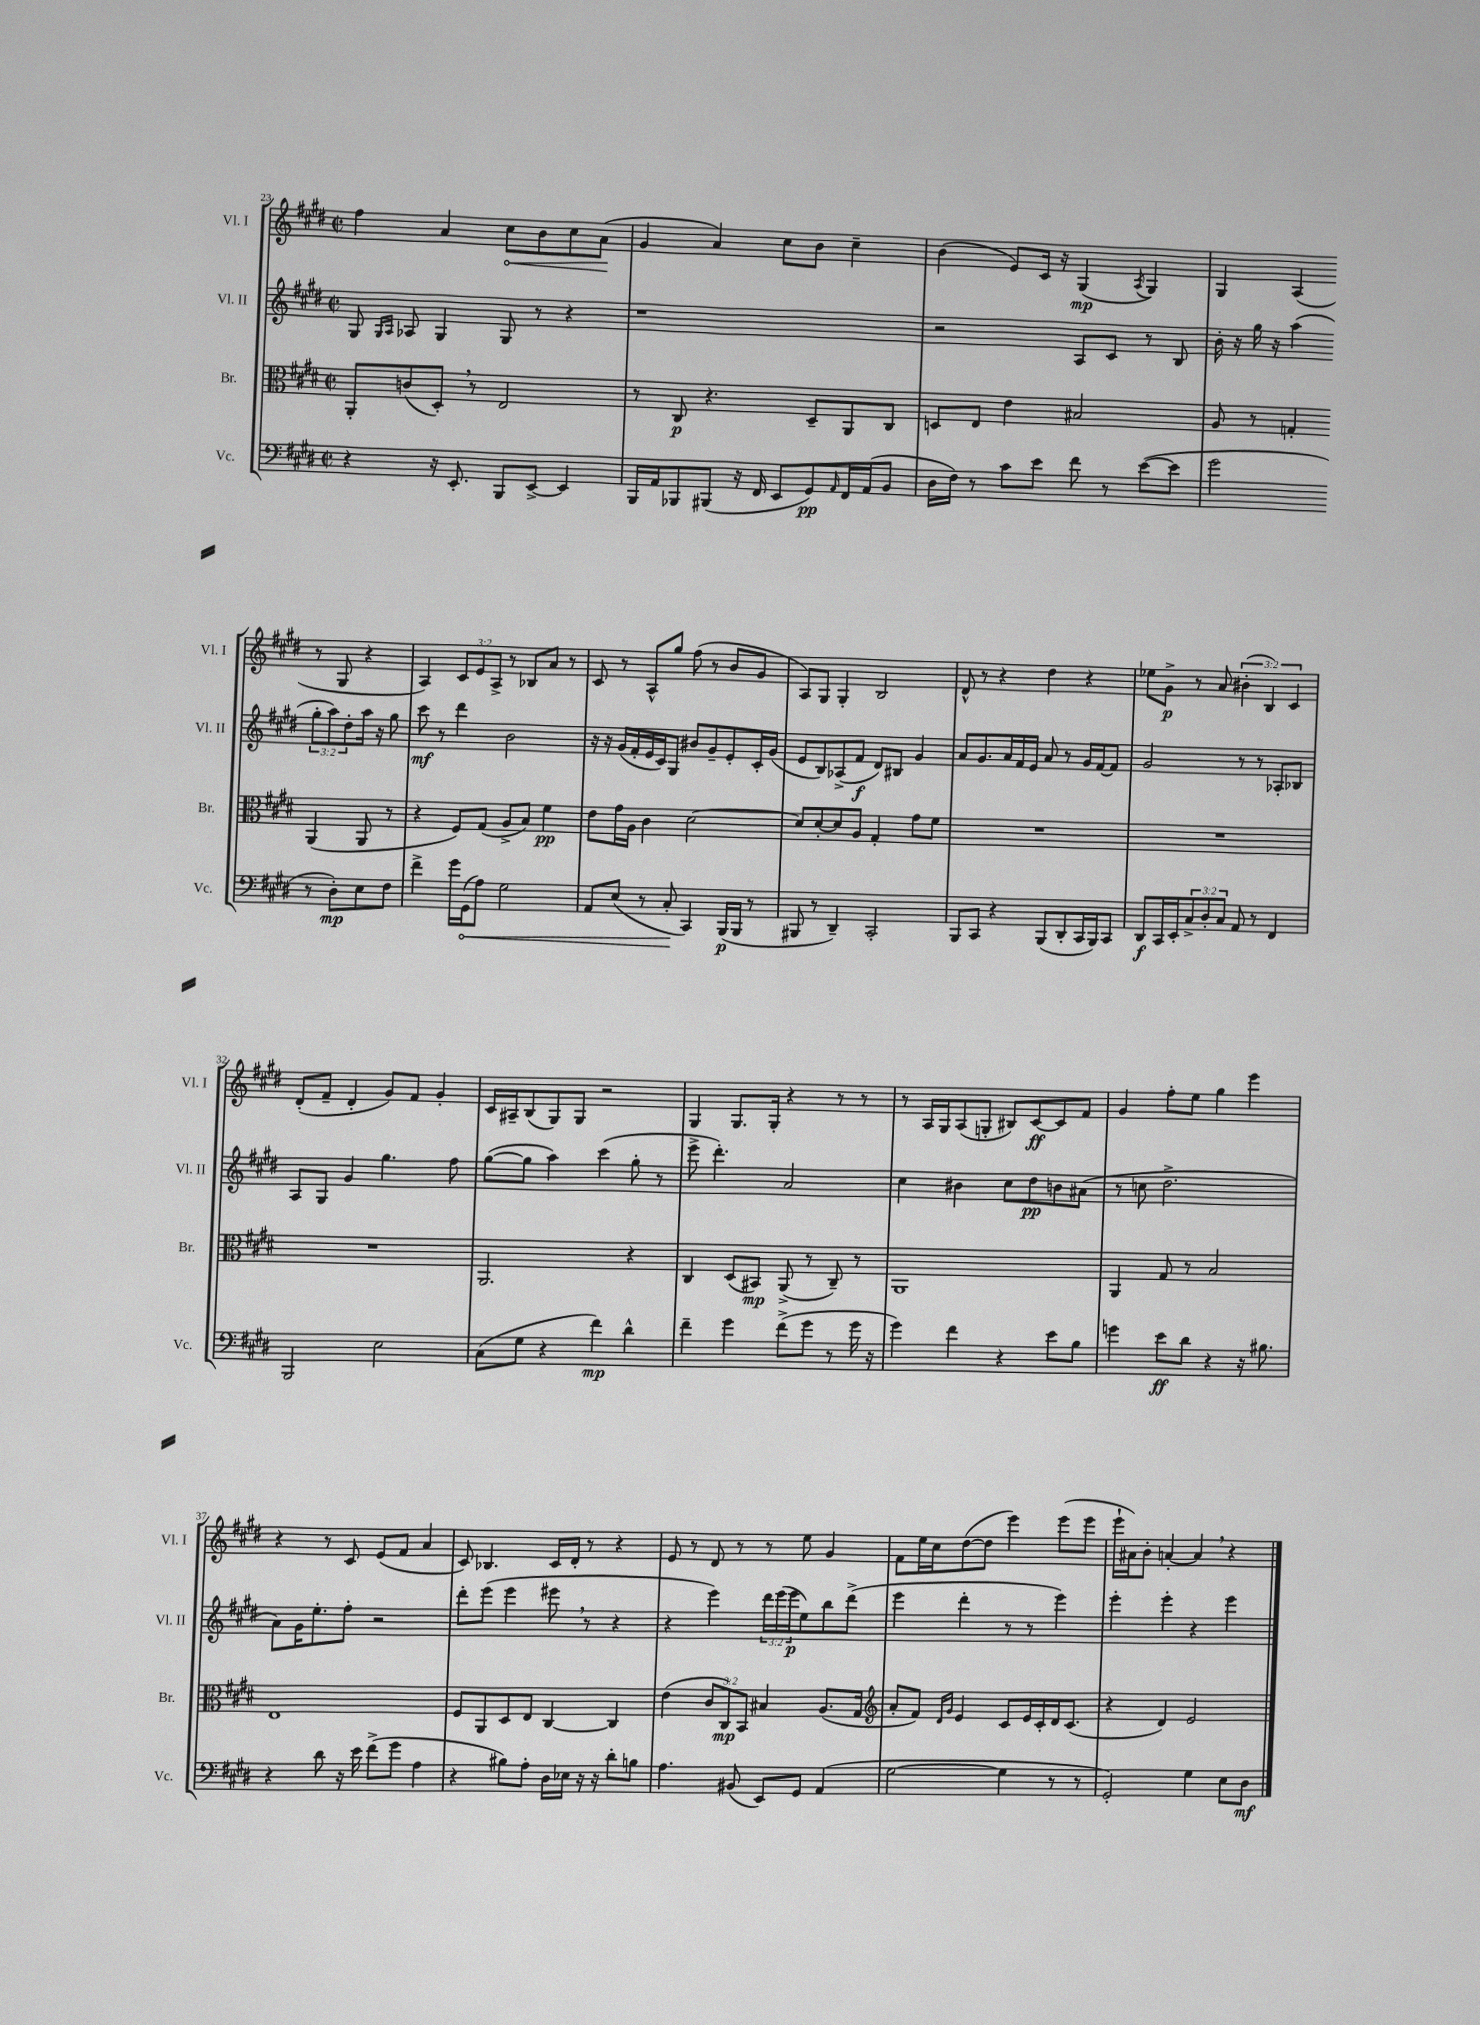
<<
\new StaffGroup <<
\new Staff = "s0" \with { instrumentName = "Vl. I" shortInstrumentName = "Vl. I" } {
    \clef treble \key e \major \defaultTimeSignature \time 2/2 \override Staff.TupletNumber.text = #tuplet-number::calc-fraction-text
    fis''4 a'4 \once \override Hairpin.circled-tip = ##t cis''8\< b'8 cis''8 a'8\!( |
    gis'4 a'4) cis''8 b'8 cis''4-- |
    b'4( e'8) cis'16 r16 gis4\mp( \acciaccatura { a8 } gis4) |
    gis4 a4( r8 gis8 r4 |
    a4) \tuplet 3/2 { cis'8 e'8 a8-> } r8 bes8 a'8 r8 |
    cis'8 r8 a8-^ gis''8 fis''8( r8 b'8 gis'8 |
    a8) gis8 gis4-. b2 |
    dis'8-^ r8 r4 dis''4 r4 |
    ees''8 gis'8->\p r8 a'8 \tuplet 3/2 { bis'4-.( b4) cis'4 } |
    dis'8-.( fis'8-- dis'4-. gis'8) fis'8 gis'4-. |
    cis'16 ais16-- b8( gis8) gis8 r2 |
    gis4 gis8. gis16-. r4 r8 r8 |
    r8 a16 gis16 a8( g8-. bis8) cis'8~\ff cis'8 fis'8 |
    gis'4 fis''8-. e''8 gis''4 e'''4 |
    r4 r8 cis'8 e'8( fis'8 a'4 |
    cis'8) bes4. cis'16 dis'16-. r8 r4 |
    e'8 r8 dis'8 r8 r8 e''8 gis'4 |
    fis'8 e''16 cis''16 dis''8~( dis''8 e'''4) e'''8( e'''8 |
    e'''16-! ais'16) b'8-. a'4~-. a'4 \breathe r4 \bar "|." |
}
\new Staff = "s1" \with { instrumentName = "Vl. II" shortInstrumentName = "Vl. II" } {
    \clef treble \key e \major \defaultTimeSignature \time 2/2 \override Staff.TupletNumber.text = #tuplet-number::calc-fraction-text
    gis8 \grace { gis16 a16 } aes8 gis4 gis8 r8 r4 |
    r1 |
    r2 a8 cis'8 r8 b8 |
    b'16-. r16 gis''16 r16 a''4( \tuplet 3/2 { gis''8-. a''8) dis''8-. } a''16 r16 gis''8 |
    cis'''8\mf r8 dis'''4 b'2 |
    r16 r16 gis'16( fis'16-. e'16 cis'16) gis8 bis'8 gis'8-- e'8-. cis'16-. gis'16( |
    e'8 b8) aes8->( fis'8\f dis'8) bis8 gis'4 |
    a'8 gis'8. a'16 fis'16 e'16 a'8 r8 gis'16 fis'16~ fis'8 |
    gis'2 r8 r8 aes8-. bes8 |
    a8 gis8 gis'4 gis''4. fis''8 |
    gis''8~( gis''8 a''4) cis'''4( gis''8-. r8 |
    e'''8-> dis'''4.-.) a'2 |
    cis''4 bis'4 cis''8 dis''8\pp b'8 ais'8( |
    r8 c''8 dis''2.-> |
    a'8) gis'16 e''8.-. fis''8-. r2 |
    dis'''8-. e'''8( e'''4 eis'''8 \breathe r8 r4 |
    r4 e'''4) \tuplet 3/2 { dis'''16 e'''16( e'''16\p } e''8) b''8 dis'''8->( |
    e'''4 dis'''4-. r8 r8 e'''4) |
    e'''4-. e'''4-. r4 e'''4 \bar "|." |
}
\new Staff = "s2" \with { instrumentName = "Br." shortInstrumentName = "Br." } {
    \clef alto \key e \major \defaultTimeSignature \time 2/2 \override Staff.TupletNumber.text = #tuplet-number::calc-fraction-text
    a,8-. c'8( dis8-.) \breathe r8 e2 |
    r8 cis8\p r4. dis8-- a,8 cis8 |
    d8 e8 e'4 bis2 |
    a8 r8 g4-. a,4( a,8 r8 |
    r4 fis8) gis8( a8-> b8) fis'4\pp |
    e'8 gis'16 a16 cis'4 dis'2~ |
    dis'8 dis'8~-. dis'8 a8 gis4-. gis'8 fis'8 |
    R1 |
    R1 |
    R1 |
    a,2. r4 |
    cis4 dis8( bis,8\mp) a,8->( r8 cis8--) r8 |
    a,1 |
    a,4 gis8 r8 b2 |
    e1 |
    fis8 a,8 dis8 e8 cis4~ cis4 |
    e'4( \tuplet 3/2 { cis'8 cis8\mp) b,8 } bis4 a8.( gis16 |
    \clef treble a'8-. fis'8) \grace { dis'16 gis'16 } e'4 cis'8 e'16 cis'16-. dis'16 cis'8.( |
    r4 dis'4) e'2 \bar "|." |
}
\new Staff = "s3" \with { instrumentName = "Vc." shortInstrumentName = "Vc." } {
    \clef bass \key e \major \defaultTimeSignature \time 2/2 \override Staff.TupletNumber.text = #tuplet-number::calc-fraction-text
    r4 r16 e,8.-. b,,8 e,8~-> e,4 |
    b,,16 a,16 bes,,8 bis,,8( r16 fis,16 e,8 gis,8\pp) \grace { a,16 } fis,16 a,16( b,8 |
    dis16 fis16) r8 cis'8 e'8 fis'8 r8 e'8~( e'8 |
    gis'2 r8 dis8-.\mp) e8 fis8 |
    fis'4-> gis'16 \once \override Hairpin.circled-tip = ##t gis,16\<( a8) gis2 |
    a,8 e8( r8 cis8-.\! cis,4) b,,16\p( b,,16 r8 |
    bis,,8 r8 dis,4--) cis,2-. |
    b,,8 cis,8 r4 b,,8( dis,8-. cis,16 b,,16) cis,8 |
    dis,8\f cis,16 e,16-. \tuplet 3/2 { cis8-> dis8-. cis8 } a,8 r8 fis,4 |
    b,,2 e2 |
    cis8( gis8 r4 fis'4\mp) dis'4-^ |
    fis'4-- gis'4 fis'8->( gis'8 r8 gis'16 r16 |
    gis'4) fis'4 r4 e'8 b8 |
    g'4 e'8\ff dis'8 r4 r16 bis8. |
    r4 dis'8 r16 e'16 fis'8->( gis'8 a4 |
    r4 bis8) a8-. dis16 ees16 r16 r16 dis'8-. b8 |
    a4. bis,8( e,8) gis,8 a,4( |
    gis2~ gis4 r8 r8 |
    gis,2-.) gis4 e8 dis8\mf \bar "|." |
}
>>
>>
\layout { \context { \Score currentBarNumber = #23 } }
